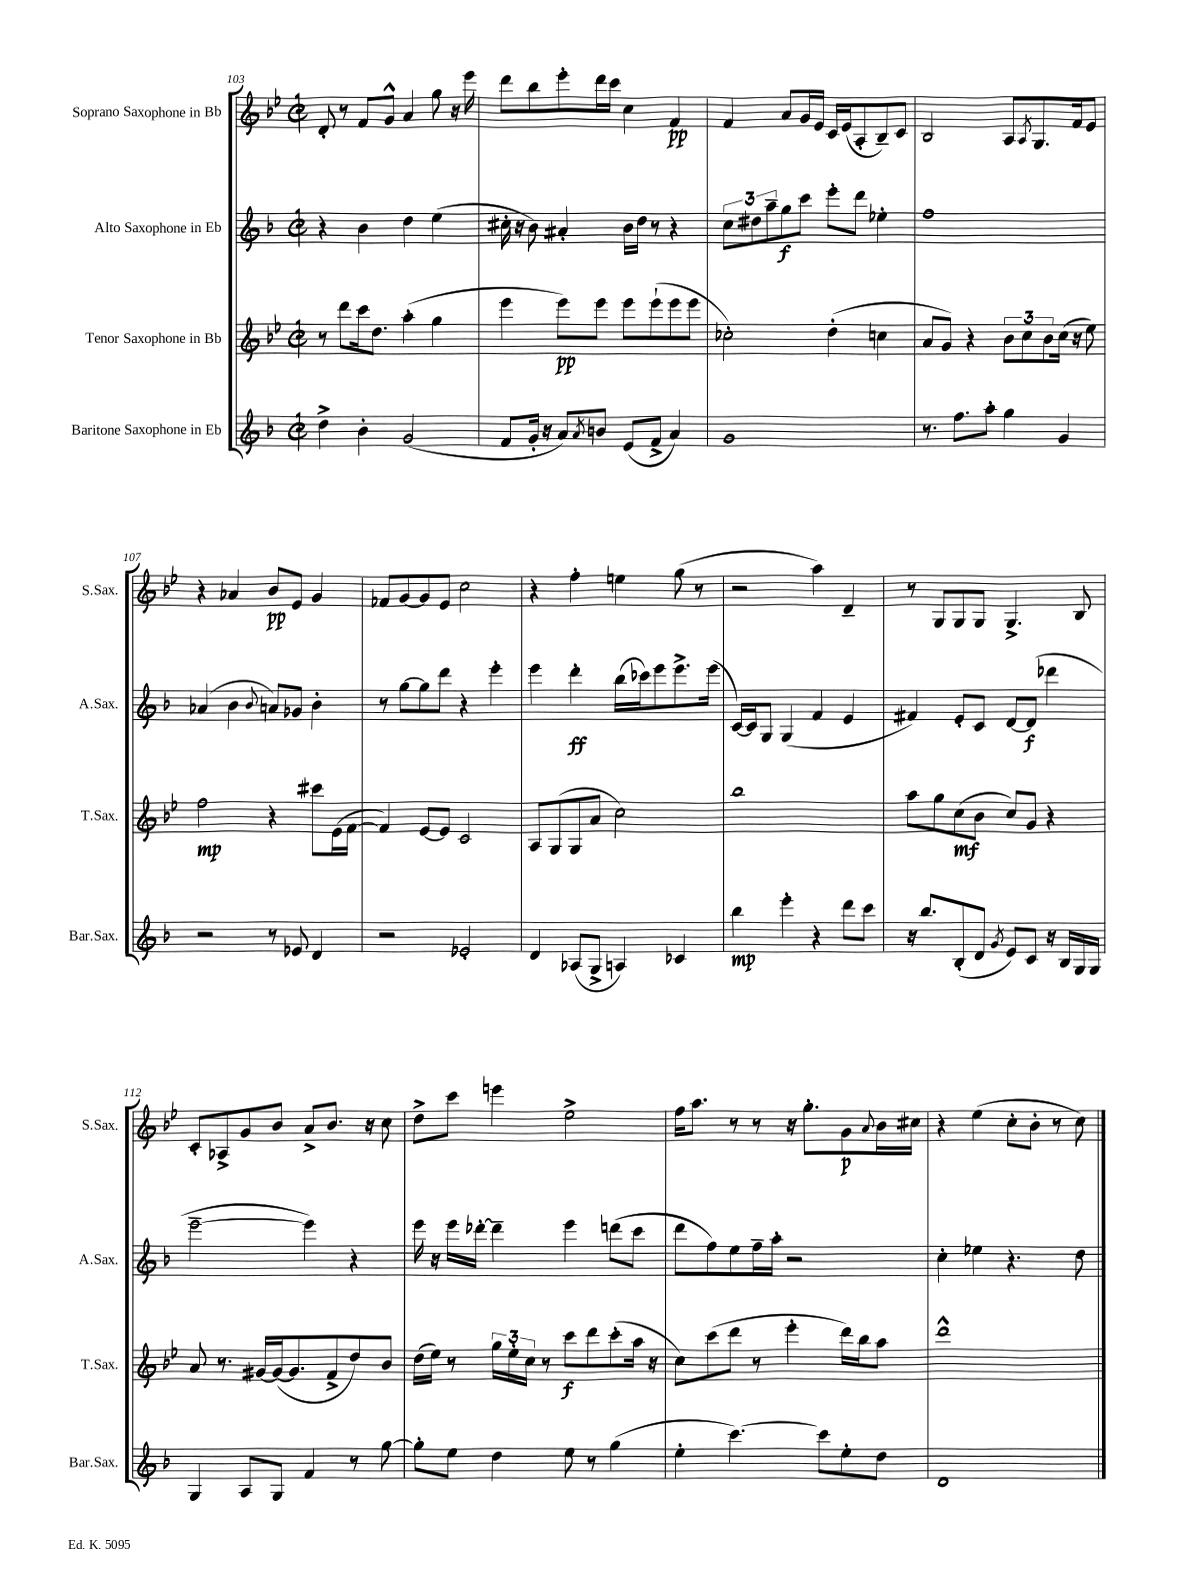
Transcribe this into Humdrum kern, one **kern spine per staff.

**kern	**kern	**kern	**kern
*staff4	*staff3	*staff2	*staff1
*clefG2	*clefG2	*clefG2	*clefG2
*k[b-]	*k[b-e-]	*k[b-]	*k[b-e-]
*M2/2	*M2/2	*M2/2	*M2/2
*met(c|)	*met(c|)	*met(c|)	*met(c|)
4dd^	8r	4r	8d'
.	8ddd	.	8r
4b-'	16ccc	4b-	8f
.	8.dd	.	.
.	.	.	8g^^
(2g	(4aa'	4dd	4a
.	4gg	(4ee	8gg
.	.	.	16r
.	.	.	16eee-
=	=	=	=
8f	4eee-	16cc#'	8ddd
.	.	16r	.
16g'	.	8b-)	8bb-
16r	.	.	.
8a)	8eee-)	4a#'	8eee-'
8qa	.	.	.
8b	8eee-	.	16ddd
.	.	.	16ccc
(8e	8eee-	16b-	4cc
.	.	16dd	.
8f^	(8eee-`	8r	.
4a)	8eee-	4r	4f
.	8eee-	.	.
=	=	=	=
1g	2cc-')	12cc	4f
.	.	12dd#	.
.	.	12aa~	.
.	.	8gg	8a
.	.	8ccc	16g
.	.	.	16e-
.	(4dd'	8eee'	16c
.	.	.	(16e-
.	.	8ddd	8A'
.	4cc	4ee-'	8B-~)
.	.	.	8c
=	=	=	=
8.r	8a	1ff	2B-
.	8g)	.	.
8.ff	.	.	.
.	4r	.	.
8aa'	.	.	.
4gg	12b-	.	8A
.	12cc	.	.
.	.	.	8qA
.	.	.	8.G
.	12b-	.	.
4g	(16cc	.	.
.	16r	.	16f
.	8ee-)	.	8e-
=	=	=	=
2r	2ff	(4a-	4r
.	.	4b-	4a-
.	.	8qqb-	.
8r	4r	8a)	8b-
8e-	.	8g-	8e-
4d	8ccc#	4b-'	4g
.	(16e-	.	.
.	[16f	.	.
=	=	=	=
2r	4f])	8r	8f-
.	.	[8gg	[8g
.	[8e-	8gg]	8g]
.	8e-]	8ddd	8e-
2e-'	2c	4r	2cc
.	.	4eee'	.
=	=	=	=
4d	8A	4eee	4r
.	(8G	.	.
(8A-	8G	4ddd'	4ff'
8G^	8a	.	.
4A)	2cc)	(16bb-	4ee
.	.	16ccc-)	.
.	.	8eee	.
4c-	.	8.eee^	(8gg
.	.	.	8r
.	.	(16eee	.
=	=	=	=
4bb-	1bb-	[16c)	2r
.	.	16c]	.
.	.	8G	.
4eee'	.	(4G	.
4r	.	4f	4aa)
8ddd	.	4e	4d~
8ccc	.	.	.
=	=	=	=
16r	8aa	4f#)	8r
8.bb-	.	.	.
.	8gg	.	8G
(8B-'	(8cc	8e'	8G
8d	8b-	8c	8G
8qg	.	.	.
8e)	8cc)	[8d	4.G^
8c	8g	(8d]	.
16r	4r	4ddd-	.
16B-	.	.	.
16G	.	.	8B-
16G	.	.	.
=	=	=	=
4G	8a	[2eee~	8c'
.	8.r	.	8A-^
8A	.	.	8g
.	[16g#	.	.
8G	(16g#_	.	8b-
.	8.g#]	.	.
4f	.	4eee])	8a^
.	8f^	.	8.b-
8r	8dd)	4r	.
.	.	.	16r
[8gg	8b-	.	8cc
=	=	=	=
8gg']	(16dd	16eee	8dd^
.	16ee-)	16r	.
8ee	8r	16eee	8ccc
.	.	[16ddd-'	.
4dd	24gg	4ddd-~]	4eee
.	24ee-'	.	.
.	24cc	.	.
.	8r	.	.
8ee	8ccc	4eee	2ee-^
8r	8ddd	.	.
(4gg	(8ccc'	(8ddd	.
.	16aa	8ccc	.
.	16r	.	.
=	=	=	=
4ee'	8cc)	8ddd	16ff
.	.	.	8.aa
.	(8ccc	8ff)	.
[4.ccc)	8ddd	8ee	8r
.	8r	16ff~	8r
.	.	16aa'	.
.	4eee-'	2r	16r
.	.	.	8.gg'
8ccc]	.	.	.
8ee'	16ddd)	.	8g
.	16bb-	.	.
.	.	.	8qqa
8dd	8aa	.	16b-
.	.	.	16cc#
=	=	=	=
1d	1ddd^^	4cc'	4r
.	.	4ee-	(4ee-
.	.	4.r	8cc'
.	.	.	8b-'
.	.	.	8r
.	.	8dd	8cc)
==	==	==	==
*-	*-	*-	*-
